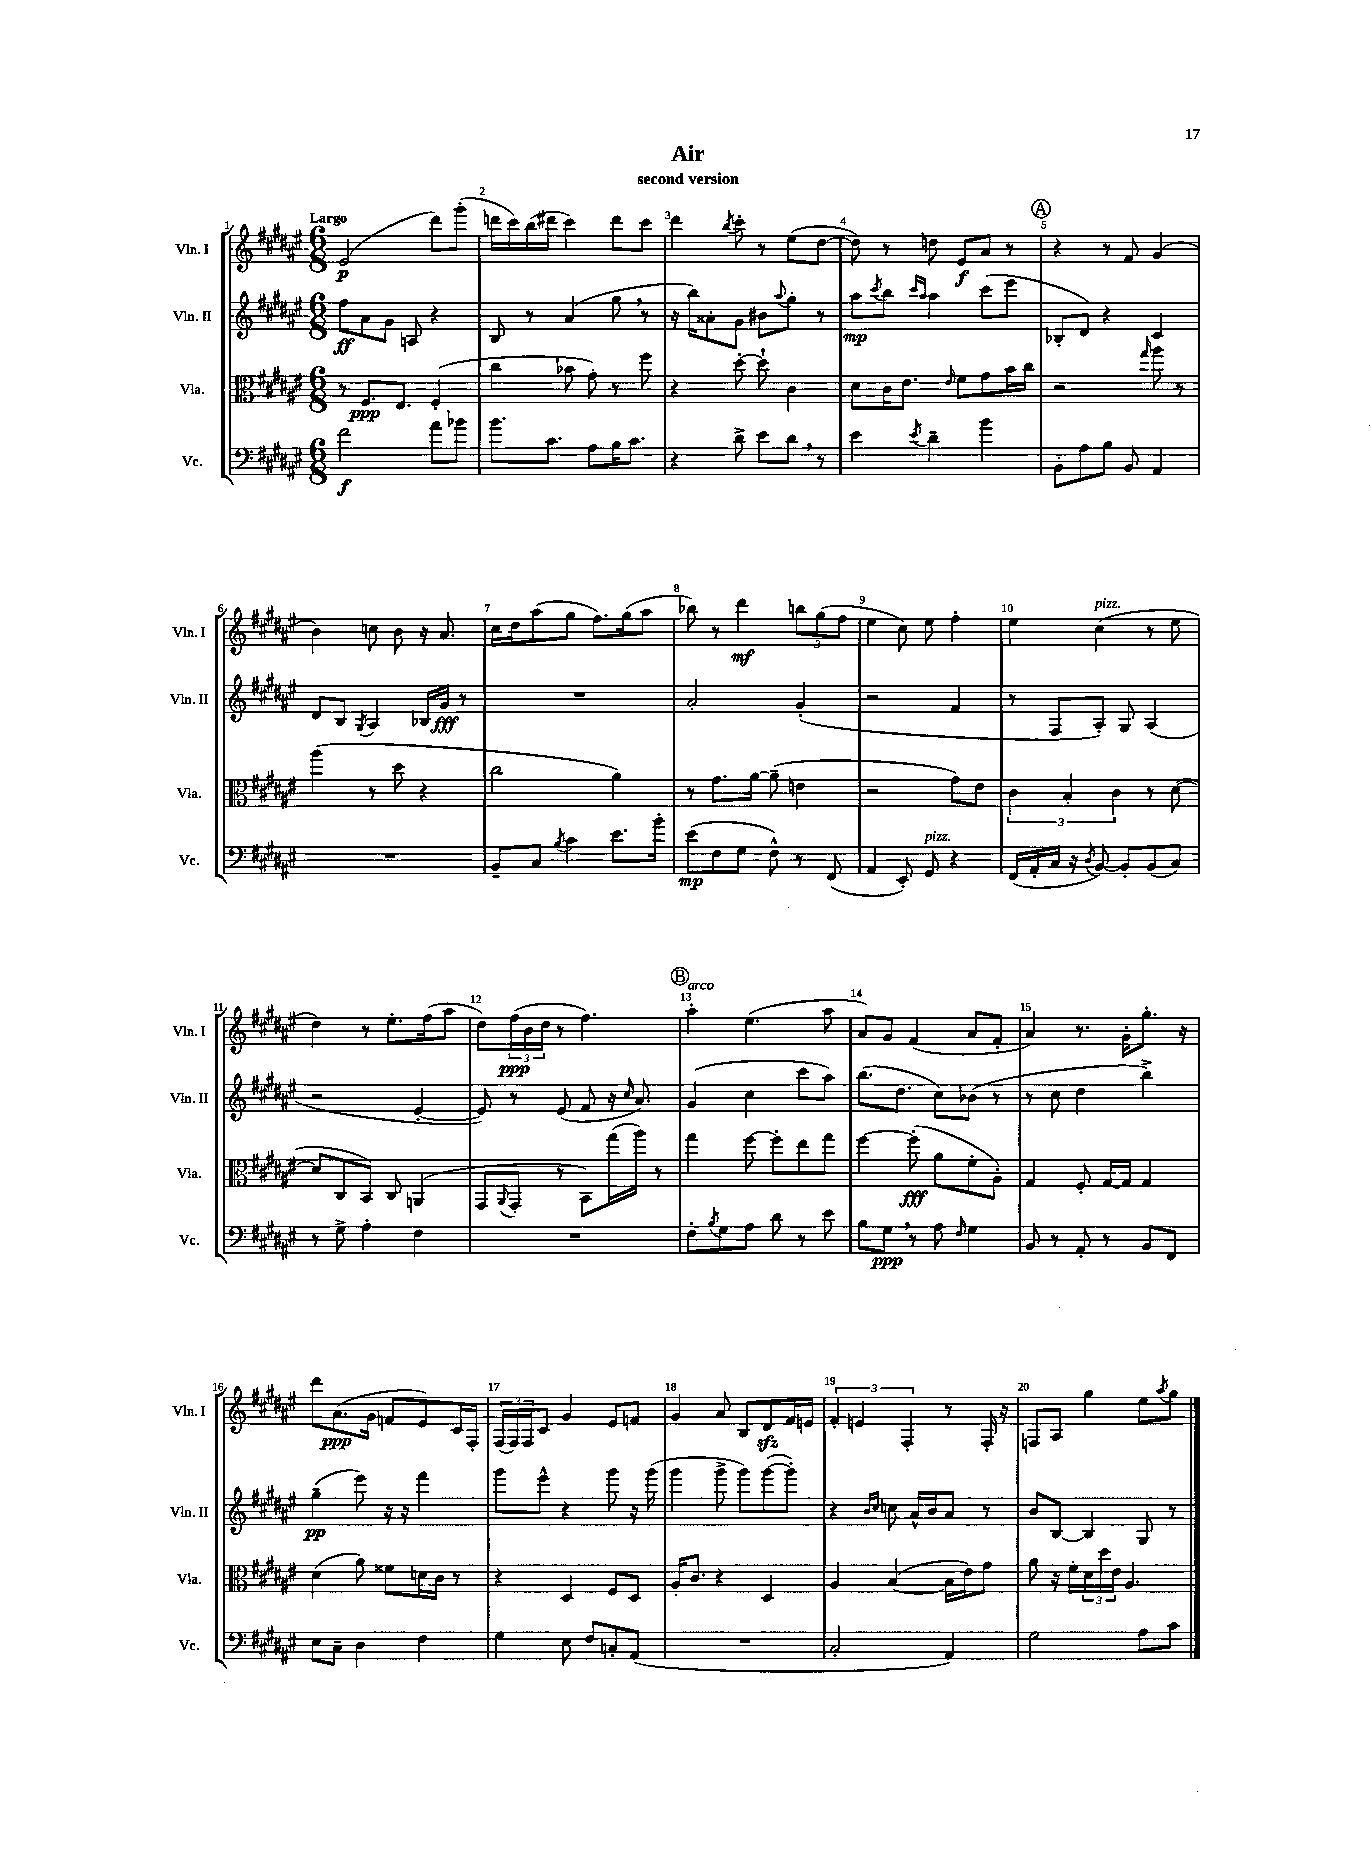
\header { title = "Air" subtitle = "second version" }
<<
\new StaffGroup <<
\new Staff = "s0" \with { instrumentName = "Vln. I" shortInstrumentName = "Vln. I" } {
    \clef treble \key fis \major \numericTimeSignature \time 6/8 \tempo "Largo"
    eis'2\p( dis'''8) gis'''8-.( |
    d'''16 cis'''16) b''16( dis'''16 cis'''4) dis'''8 cis'''8 |
    dis'''4 \acciaccatura { b''8 } cis'''8-. r8 eis''8( dis''8~ |
    dis''8) r8 d''8 eis'8\f ais'8 r8 |
    \mark \markup { \circle "A" } r4 r8 fis'8 gis'4( |
    b'4) c''8 b'8 r16 ais'8. |
    cis''16 dis''16 ais''8( gis''8 fis''8.) gis''16( ais''8 |
    bes''8) r8 dis'''4\mf \tuplet 3/2 { b''8 gis''8( fis''8 } |
    eis''4 cis''8) eis''8 fis''4-. |
    eis''4 cis''4^\markup { \italic "pizz." }( r8 eis''8 |
    dis''4) r8 eis''8.-. fis''16( ais''8 |
    dis''8) \tuplet 3/2 { fis''16\ppp( b'16 dis''16 } r8 fis''4.) |
    \mark \markup { \circle "B" } ais''4-.^\markup { \italic "arco" } eis''4.( ais''8 |
    ais'8) gis'8 fis'4( ais'8 fis'8-. |
    ais'4) r8. gis'16-. gis''8.-. r16 |
    dis'''8 ais'8.\ppp( gis'16 f'8 eis'8) cis'16 fis16-. |
    \tuplet 3/2 { fis16( fis16) fis16 } cis'8 gis'4 eis'8 f'8 |
    gis'4 ais'8 b8 dis'8\sfz fis'16 e'16 |
    \tuplet 3/2 { fis'4-. e'4 fis4-. } r8 fis16-. r16 |
    f8 ais8 gis''4 eis''8 \acciaccatura { ais''8 } gis''8 \bar "|." |
}
\new Staff = "s1" \with { instrumentName = "Vln. II" shortInstrumentName = "Vln. II" } {
    \clef treble \key fis \major \numericTimeSignature \time 6/8
    fis''8\ff ais'8 gis'8 a8 r4 |
    b8 r8 ais'4( gis''8 \breathe r8 |
    r16 b''16) aisis'8-. gis'8 bis'8 \appoggiatura { ais''8 } gis''8-. r8 |
    ais''8\mp \acciaccatura { cis'''8 } b''8 \grace { cis'''16 ais''16 } ais''4 cis'''8( eis'''8 |
    \mark \markup { \circle "A" } bes8-. dis'8) r4 cis'4 |
    dis'8 b8 \acciaccatura { gis8 } ais4 bes16 gis'16\fff r8 |
    R2. |
    ais'2-. gis'4-.( |
    r2 fis'4 |
    r8 fis8 ais8-.) gis8 ais4( |
    r2 eis'4~-. |
    eis'8) r8 eis'8( fis'8 r16 \grace { cis''16 } ais'8.) |
    \mark \markup { \circle "B" } gis'4( cis''4 cis'''8 ais''8) |
    b''8.( dis''8. cis''8) bes'8( r8 |
    r8 cis''8 dis''4 b''4->) |
    gis''4--\pp( eis'''8) r16 r16 fis'''4 |
    gis'''8 eis'''8-^ r4 gis'''8 r16 gis'''16( |
    gis'''4 gis'''8-> gis'''8) gis'''8~( gis'''8-.) |
    r4 \grace { b'16 cis''16 } c''8 ais'16-^ b'16 ais'8 r8 |
    b'8 b8~ b4 gis8 r8 \bar "|." |
}
\new Staff = "s2" \with { instrumentName = "Vla." shortInstrumentName = "Vla." } {
    \clef alto \key fis \major \numericTimeSignature \time 6/8
    r8 fis8.\ppp eis8. fis4-.( |
    cis''4 bes'8 gis'8-.) r8 fis''8 |
    r4 dis''8~-. dis''8-! cis'4 |
    dis'8 cis'16 eis'8. \grace { eis'16 } fis'8 gis'8 b'16 cis''16 |
    \mark \markup { \circle "A" } r2 \grace { gis''16 } ais''8 r8 |
    ais''4( r8 dis''8 r4 |
    cis''2 ais'4) |
    r8 gis'8. ais'16~ ais'8--( e'4 |
    r2 gis'8) eis'8 |
    \tuplet 3/2 { cis'4 b4-. cis'4 } r8 dis'8~( |
    dis'8 cis8 b,8) cis8 a,4( |
    gis,8 \appoggiatura { ais,8 } gis,8-. r8 b,8) gis''16( ais''16) r8 |
    \mark \markup { \circle "B" } gis''4 fis''8~ fis''8-. eis''8 gis''8 |
    fis''4~ fis''8-.\fff( ais'8 fis'8-. ais8-.) |
    gis4 fis8-. gis16~ gis16 gis4 |
    dis'4( ais'8) fisis'8 d'16 cis'16 r8 |
    r4 dis4 fis8 dis8 |
    ais16-. cis'8. r4 dis4 |
    ais4 b4~( b16 eis'16) gis'8 |
    ais'8 r16 fis'16-. \tuplet 3/2 { dis'16 dis''16 eis'16 } ais4. \bar "|." |
}
\new Staff = "s3" \with { instrumentName = "Vc." shortInstrumentName = "Vc." } {
    \clef bass \key fis \major \numericTimeSignature \time 6/8
    fis'2\f ais'8 bes'8 |
    b'8. cis'8. ais8 b16 cis'8. |
    r4 dis'8-> eis'8 dis'8 \breathe r8 |
    eis'4 \acciaccatura { eis'8 } dis'4-- b'4 |
    \mark \markup { \circle "A" } b,8-. ais8 b8 b,8 ais,4 |
    R2. |
    b,8-- cis8 \acciaccatura { b8 } cis'4 eis'8. b'16-. |
    eis'8\mp( fis8 gis8 fis8-^) r8 fis,8( |
    ais,4 eis,8-.) gis,8^\markup { \italic "pizz." } r4 |
    fis,16( ais,16-. cis16 r16 \acciaccatura { dis8 } b,8~) b,8-. b,8( cis8) |
    r8 gis8-> ais4-. fis4 |
    R2. |
    \mark \markup { \circle "B" } fis8-. \acciaccatura { b8 } gis8 ais8 dis'8 r8 eis'8 |
    b8 gis8\ppp \breathe r8 ais8 \grace { fis16 } gis4 |
    b,8 r8 ais,8-. r8 b,8 fis,8 |
    eis8 cis8-- dis4 fis4 |
    gis4 eis8 fis8 c8-. ais,8( |
    R2. |
    cis2-. ais,4) |
    gis2 ais8 cis'8 \bar "|." |
}
>>
>>
\layout { \context { \Score \override BarNumber.break-visibility = ##(#f #t #t) barNumberVisibility = #all-bar-numbers-visible } }
